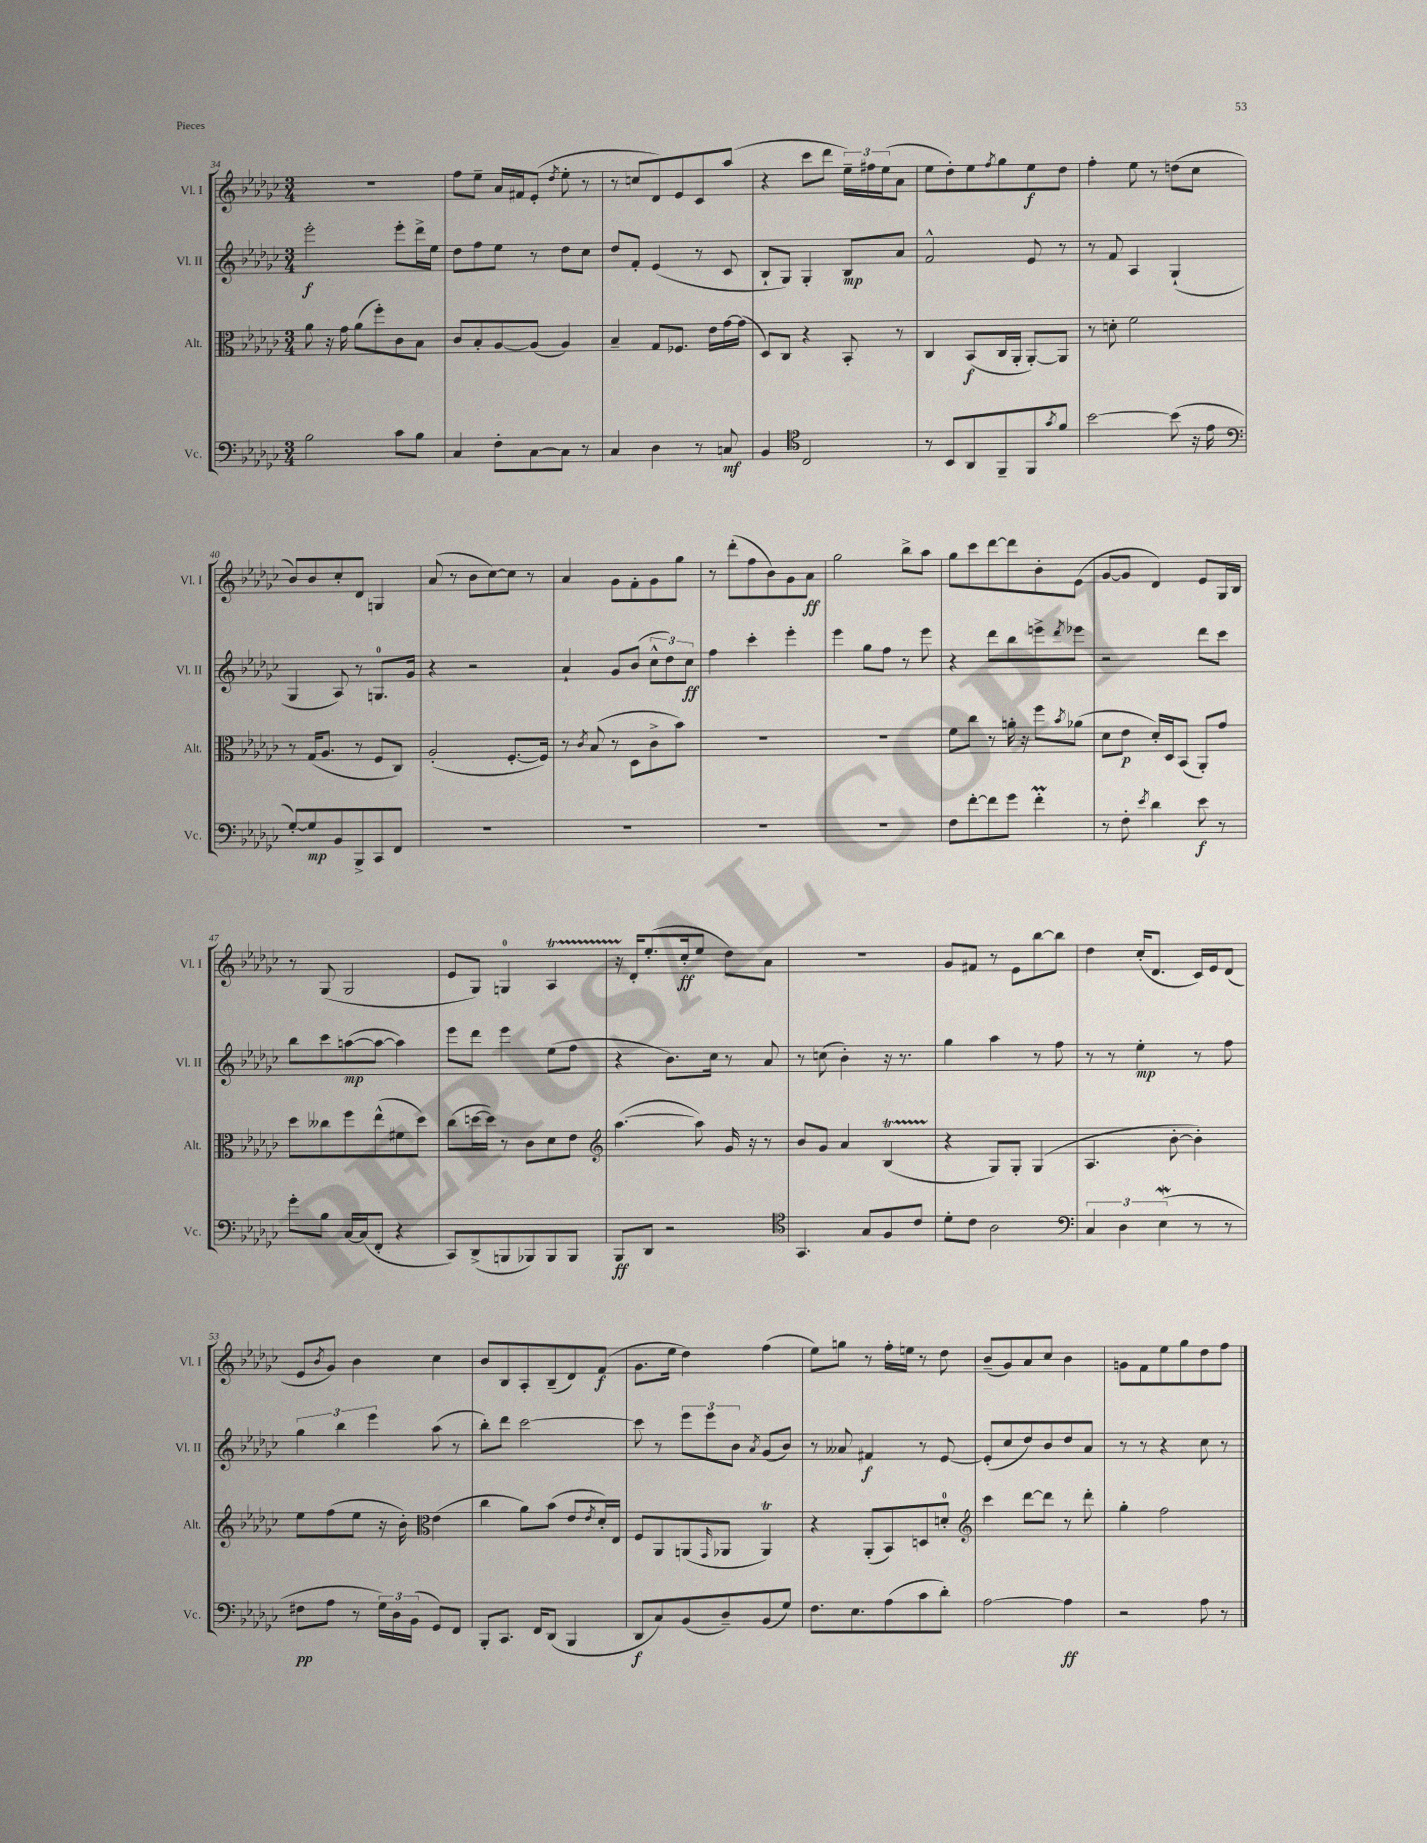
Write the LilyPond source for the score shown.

<<
\new StaffGroup <<
\new Staff = "s0" \with { instrumentName = "Vl. I" shortInstrumentName = "Vl. I" } {
    \clef treble \key ges \major \numericTimeSignature \time 3/4
    R2. |
    f''8 ees''8-- aes'16 fis'16 ees'8-.( \acciaccatura { des''8 } ees''8-. r8 |
    r8 c''8 des'8) ees'8 ces'8 aes''8( |
    r4 ces'''8 des'''8 \tuplet 3/2 { ees''16--) fis''16 ees''16( } aes'8 |
    ees''8 des''8-.) ees''8 \acciaccatura { f''8 } ges''8 ees''8\f des''8 |
    f''4-. ees''8 r8 d''8( ces''8 |
    bes'8) bes'8 ces''8-. des'8 g4 |
    aes'8( r8 bes'8 ces''8~) ces''8 r8 |
    aes'4 ges'8 f'8-. ges'8 ges''8 |
    r8 des'''8-.( f''8 bes'8) ges'8 aes'8\ff |
    ges''2 bes''8-> aes''8 |
    ges''8 ces'''8 des'''8~ des'''8 bes'8-. ees'8( |
    ges'8~ ges'8 des'4) ees'8 ges16 bes16 |
    r8 ges8( ges2 |
    ees'8 ges8) g4-0 aes4\startTrillSpan |
    r16 des'16-.\stopTrillSpan ees''8.-.( ces''16-.\ff ees''8 des''8) aes'8 |
    R2. |
    ges'8 fis'8 r8 ees'8 bes''8~ bes''8 |
    des''4 ces''16-.( des'8. ces'16) ees'16 des'8( |
    ees'8 \acciaccatura { bes'8 } ges'8) bes'4 ces''4 |
    bes'8 bes8 aes8-. bes8--( des'8) f'8\f( |
    ges'8. ees''16 des''4) f''4( |
    ees''8) g''8 r8 f''16-. e''16 r8 des''8 |
    bes'8--( ges'8) aes'8 ces''8 bes'4 |
    g'8 f'8 ees''8 ges''8 des''8 f''8 \bar "|." |
}
\new Staff = "s1" \with { instrumentName = "Vl. II" shortInstrumentName = "Vl. II" } {
    \clef treble \key ges \major \numericTimeSignature \time 3/4
    ees'''2-.\f ees'''8-. des'''16-> ees''16 |
    des''8 f''8 ees''8 r8 des''8 ces''8 |
    des''8 f'8-. ees'4( r8 ces'8 |
    bes8-! ges8) ges4-. bes8\mp aes'8 |
    f'2-^ ees'8 r8 |
    r8 f'8 aes4 ges4-!( |
    ges4 aes8) r8 g8.-0 ges'16 |
    r4 r2 |
    aes'4-! ges'8 bes'8( \tuplet 3/2 { ces''8-^ des''8) ces''8\ff } |
    f''4 ces'''4-. ees'''4-. |
    ees'''4 ges''8 f''8 r8 ees'''8 |
    r4 des'''8 bes''8 e'''8-> \acciaccatura { des'''8 } ees'''8 |
    r2 des'''8 ces'''8 |
    bes''8 ces'''8 a''8~\mp( a''8~ a''4) |
    ees'''8 des'''8 ees'''4 ees''8( f''8 |
    r4 bes'8.) ces''16 r8 aes'8 |
    r8 c''8( bes'4-.) r16 r8. |
    ges''4 aes''4 r8 f''8 |
    r8 r8 ees''4-.\mp r8 f''8 |
    \tuplet 3/2 { ges''4 bes''4 ees'''4 } aes''8( r8 |
    bes''8-.) des'''8 ces'''2~ |
    ces'''8 r8 \tuplet 3/2 { ees'''8 ees'''8 bes'8 } \acciaccatura { aes'8 } ges'8( bes'8) |
    r8 aeses'8 fis'4\f r8 ees'8~ |
    ees'8-.( ces''8 des''8) bes'8 des''8 aes'8 |
    r8 r8 r4 ces''8 r8 \bar "|." |
}
\new Staff = "s2" \with { instrumentName = "Alt." shortInstrumentName = "Alt." } {
    \clef alto \key ges \major \numericTimeSignature \time 3/4
    aes'8 r16 ges'16 aes'8( f''8-.) ces'8 bes8 |
    ces'8 bes8-. aes8~ aes8( aes4) |
    bes4-- ges8 fes8. ees'16 ges'16~ ges'16( |
    des8) ces8 r4 bes,8-. r8 |
    ces4 bes,8\f( ces16 aes,16-. aes,8~-.) aes,8 |
    r8 d'8-. f'2 |
    r8 ges16( aes8. r8 f8 ces8) |
    aes2-.( f8.~-. f16) |
    r8 \acciaccatura { ces'8 } bes8( r8 des8 ces'8-> bes'8) |
    R2. |
    R2. |
    f'8 ces''8 r8 a'16-. r16 f''8 \acciaccatura { bes'8 } aes'8( |
    des'8 ees'8\p des'16-.) des16 bes,8( aes,8-.) ges'8 |
    des''8 ceses''8 f''8 ees''8-^( fis'8 des''8) |
    ces''8( d''16~ d''16) r8 ces'8 des'8 ees'8 |
    \clef treble aes''4.~( aes''8) ges'16 r16 r8 |
    bes'8 ges'8 aes'4 bes4\startTrillSpan( |
    r4\stopTrillSpan ges8) ges8-. ges4( |
    aes4. bes'8~-. bes'4-.) |
    ees''8 f''8( ees''8 r16 bes'16-.) \clef alto ees'4( |
    ces''4 aes'8) bes'8( ees'8 \acciaccatura { ees'8 } des'16-.) ees16 |
    f8 aes,8 a,8( \grace { ges,16 } aes,8 aes,4\trill) |
    r4 aes,8-.( bes,8) d8 d'8-0-. |
    \clef treble ces'''4 des'''8~ des'''8 r8 des'''8-. |
    ges''4-. f''2 \bar "|." |
}
\new Staff = "s3" \with { instrumentName = "Vc." shortInstrumentName = "Vc." } {
    \clef bass \key ges \major \numericTimeSignature \time 3/4
    bes2 ces'8 bes8 |
    ces4 f8-. ces8~ ces8 r8 |
    ces4 des4 r8 c8\mf |
    bes,4 \clef tenor ces2 |
    r8 bes,8 aes,8 f,8-- f,8 \acciaccatura { ges'8 } f'8 |
    bes'2~ bes'8( r16 ees'16 |
    \clef bass ges8~-.) ges8\mp bes,8 bes,,8-> ces,8 f,8 |
    R2. |
    R2. |
    R2. |
    R2. |
    f8 f'8~-. f'8 ges'8 f'4-.\prall |
    r8 f8-. \acciaccatura { ees'8 } des'4 ees'8\f r8 |
    ges'8-. bes8 ces16~ ces16( f,8-. r4 |
    ces,8) des,8->( b,,8 bes,,8) bes,,8 bes,,8 |
    bes,,8\ff des,8 r2 |
    \clef tenor ges,4. ges8 f8 ces'8 |
    des'8-. ces'8 aes2 |
    \clef bass \tuplet 3/2 { ces4 des4 ees4\mordent( } r8 r8 |
    fis8\pp aes8 r8 \tuplet 3/2 { ges16) des16 bes,16( } ges,8) f,8 |
    bes,,8-. ces,8. f,16 des,8( bes,,4 |
    des,8\f ces8) bes,8( des8--) bes,8( ges8) |
    f8. ees8. aes8( ces'8 des'8-.) |
    aes2~ aes4\ff |
    r2 aes8 r8 \bar "|." |
}
>>
>>
\layout { \context { \Score currentBarNumber = #34 } }
